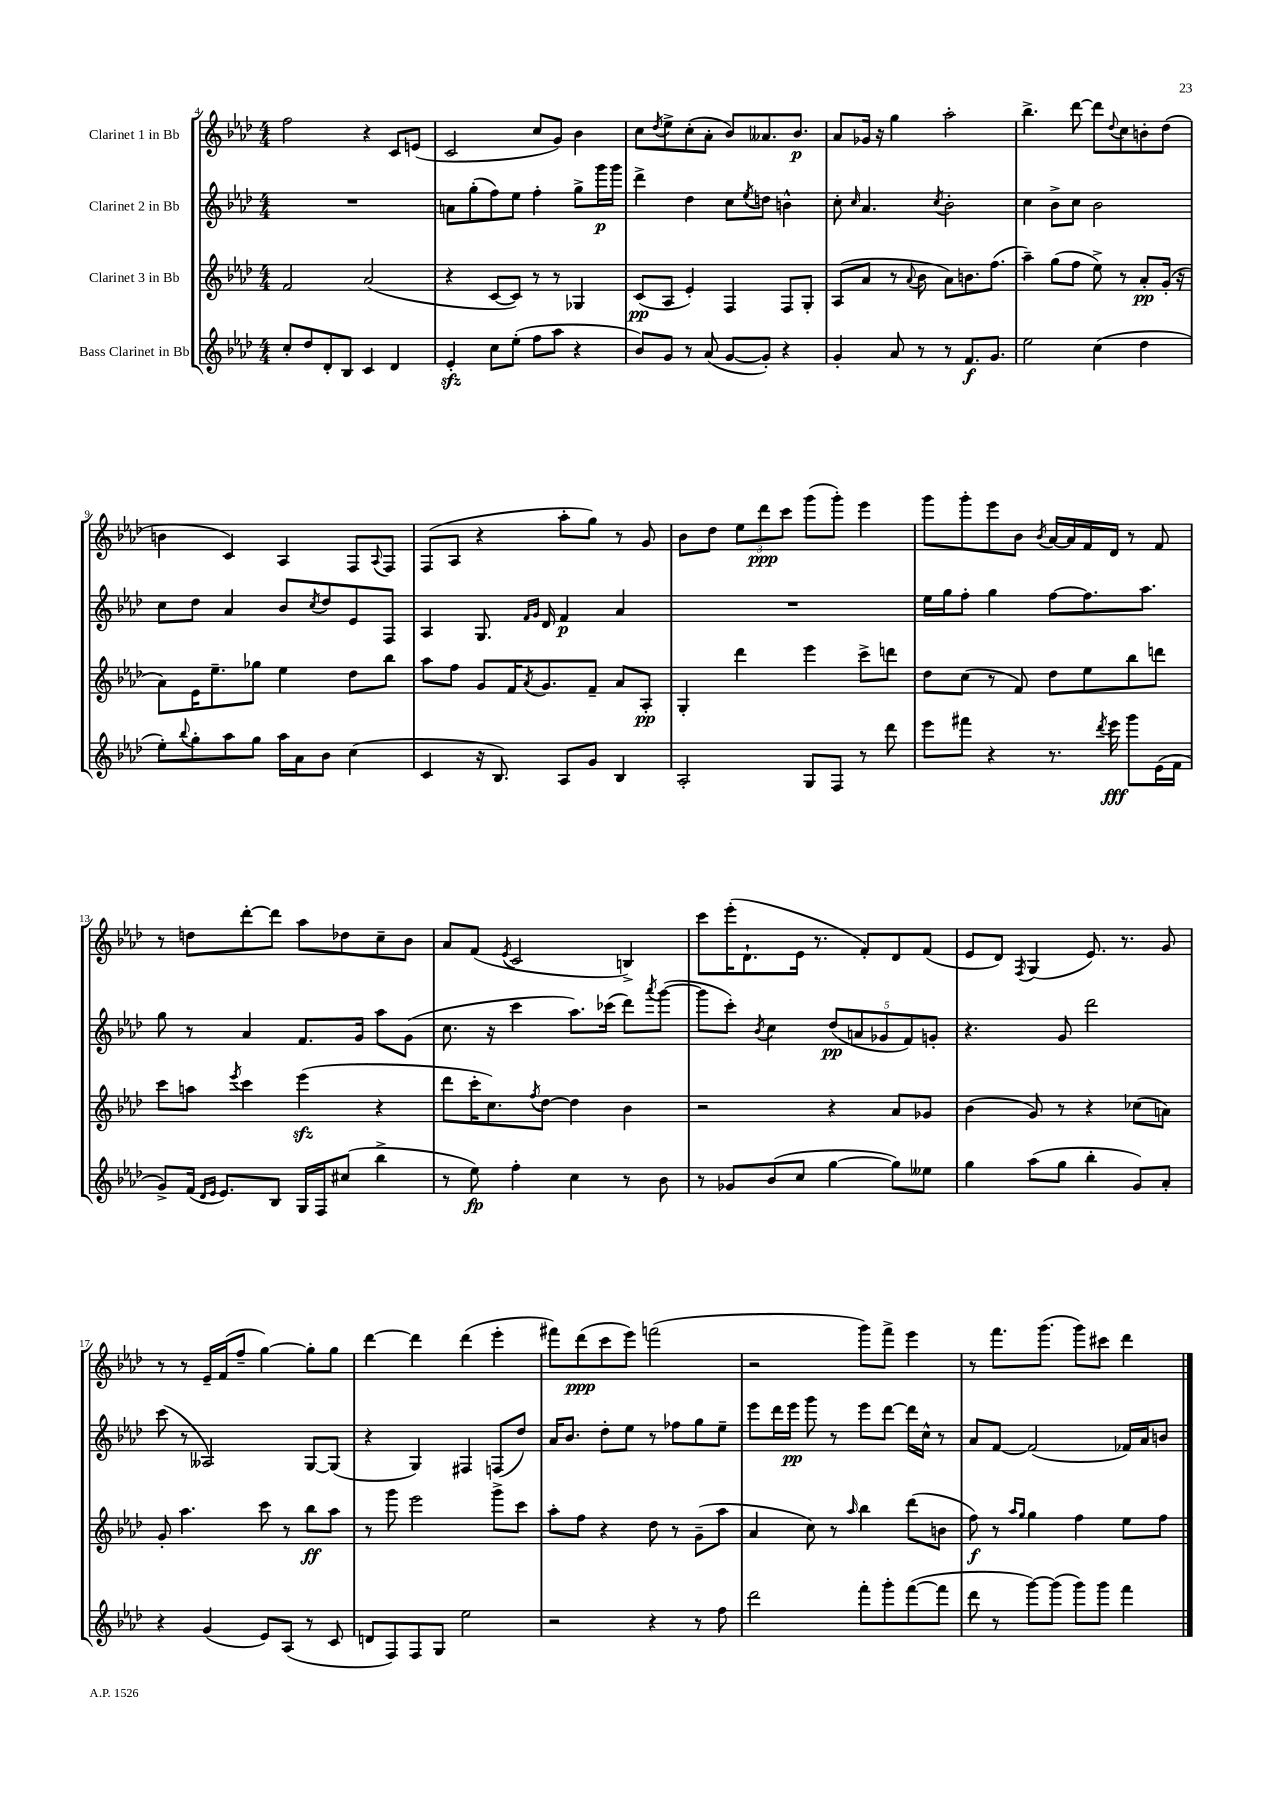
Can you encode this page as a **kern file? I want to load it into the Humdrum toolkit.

**kern	**kern	**kern	**kern
*staff4	*staff3	*staff2	*staff1
*clefG2	*clefG2	*clefG2	*clefG2
*k[b-e-a-d-]	*k[b-e-a-d-]	*k[b-e-a-d-]	*k[b-e-a-d-]
*M4/4	*M4/4	*M4/4	*M4/4
8cc'/L	2f/	1r	2ff\
8dd-/	.	.	.
8d-'/	.	.	.
8B-/J	.	.	.
4c/	(2a-/	.	4r
4d-/	.	.	8c/L
.	.	.	(8e/J
=	=	=	=
4e-'/	4r	8a\L	2c/
.	.	(8gg'\	.
8cc\L	[8c/L	8ff\)	.
(8ee-'\J	8c/]J)	8ee-\J	.
8ff\L	8r	4ff'\	8cc/L
8aa-\J	8r	.	8g/J)
4r	4G-/	8gg^\L	4b-\
.	.	16ggg\L	.
.	.	16ggg\JJ	.
=	=	=	=
8b-/L)	(8c/L	4ddd-^\	8cc\L
.	.	.	8qdd-/
8g/J	8A-/J	.	8ee-^\
8r	4e-'/)	4dd-\	(8cc'\
(8a-/	.	.	8a-'\J
[8g/L	4F/	8cc\L	8b-/L)
.	.	8qee-/	.
8g'/]J)	.	8dd\J	8.a--/
4r	8F/L	4b^^\	.
.	.	.	8.b-/J
.	8G'/J	.	.
=	=	=	=
4g'/	(8A-/L	8cc'\	8a-/L
.	.	16qqcc/	.
.	8a-/J	4.a-/	16g-/Jk
.	.	.	16r
8a-/	8r	.	4gg\
.	8qqa-/	.	.
8r	8b-\	.	.
.	.	8qcc/	.
8r	8a-\L)	2b-'\	2aa-'\
8.f/L	8.b\	.	.
8.g/J	(8.ff\J	.	.
=	=	=	=
2ee-\	4aa-~\)	4cc\	4.bb-^\
.	(8gg\L	8b-^\L	.
.	8ff\J	8cc\J	[8ddd-\
(4cc\	8ee-^\)	2b-\	8ddd-\]L
.	.	.	8qqdd-/
.	8r	.	8cc\
4dd-\	8a-'/L	.	8b'\
.	(16g'/Jk	.	(8dd-\J
.	16r	.	.
=	=	=	=
8ee-'\L)	8a-\L)	8cc\L	4b\
8qqbb-/	.	.	.
8gg'\	16e-\K	8dd-\J	.
.	8.ee-~\	.	.
8aa-\	.	4a-/	4c/)
8gg\J	8gg-\J	.	.
16aa-\LL	4ee-\	8b-/L	4A-/
16a-\J	.	.	.
.	.	8qcc/	.
8b-\J	.	8dd-/	.
(4cc\	8dd-\L	8e-/	8F/L
.	.	.	8qqA-/
.	8bb-\J	8F/J	8F/J
=	=	=	=
4c/	8aa-\L	4A-/	(8F/L
.	8ff\J	.	8A-/J
16r	8g/L	8.G/	4r
8.B-/)	.	.	.
.	16f/K	.	.
.	.	16qqf/LL	.
.	8qa-/	16qqg/JJ	.
.	8.g/	16d-/	.
8A-/L	.	4f/	8aa-'\L
8g/J	8f~/J	.	8gg\J)
4B-/	8a-/L	4a-/	8r
.	8A-'/J	.	8g/
=	=	=	=
2A-'/	4G'/	1r	8b-\L
.	.	.	8dd-\J
.	4ddd-\	.	12ee-\L
.	.	.	12ddd-\
.	.	.	12ccc\J
8G/L	4eee-\	.	(8ggg\L
8F/J	.	.	8ggg'\J)
8r	8ccc^\L	.	4eee-\
8ddd-\	8ddd\J	.	.
=	=	=	=
8eee-\L	8dd-\L	16ee-\LL	8ggg\L
.	.	16gg\J	.
8fff#\J	(8cc\J	8ff'\J	8ggg'\
4r	8r	4gg\	8eee-\
.	8f/)	.	8b-\J
.	.	.	8qb-/
8.r	8dd-\L	[8ff\L	[16a-/LL
.	.	.	16a-/]
.	8ee-\	8.ff\]	16f/
8qddd-/	.	.	.
16eee-\	.	.	16d-/JJ
8ggg\L	8bb-\	.	8r
.	.	8.aa-\J	.
(16e-\L	8ddd\J	.	8f/
16f\JJ	.	.	.
=	=	=	=
8g^/L)	8ccc\L	8gg\	8r
(16f/Jk	8aa\J	8r	8dd\L
16qqd-/LL	.	.	.
16qqe-/JJ	.	.	.
8.e-/L)	.	.	.
.	8qeee-/	.	.
.	4ccc\	4a-/	[8ddd-'\
8B-/J	.	.	8ddd-\]J
16G/LL	(4eee-\	8.f/L	8aa-\L
16F/J	.	.	.
(8cc#/J	.	.	8dd-\
.	.	16g/Jk	.
4bb-^\	4r	8aa-\L	8cc~\
.	.	(8g\J	8b-\J
=	=	=	=
8r	8ddd-\L	8.cc\	8a-/L
8ee-\)	16ccc'\K	.	(8f/J
.	8.cc\)	16r	.
.	.	.	8qe-/
4ff'\	.	4ccc\	2c/
.	8qff/	.	.
.	[8dd-\J	.	.
4cc\	4dd-\]	8.aa-\L)	.
.	.	(16ccc-\Jk	.
8r	4b-\	8ddd-\L)	4B^/)
.	.	8qaaa-/	.
8b-\	.	([8ggg\J	.
=	=	=	=
8r	2r	8ggg\]L	8ccc\L
8g-/L	.	8ccc'\J)	(16eee-'\K
.	.	.	8.d-`\
.	.	8qb-/	.
(8b-/	.	4cc\	.
8cc/J	.	.	16e-\Jk
.	.	.	8.r
[4gg\	4r	(10dd-/L	.
.	.	10a/	.
.	.	.	8f'/L)
.	.	10g-/	.
8gg\]L)	8a-/L	.	8d-/
.	.	10f/)	.
8ee--\J	8g-/J	.	(8f/J
.	.	10g'/J	.
=	=	=	=
4gg\	(4b-\	4.r	8e-/L
.	.	.	8d-/J)
.	.	.	8qF/
(8aa-\L	8g/)	.	(4G/
8gg\J	8r	8g/	.
4bb-'\	4r	2ddd-\	8.e-/)
.	.	.	8.r
8g/L)	(8cc-\L	.	.
8a-'/J	8a\J)	.	8g/
=	=	=	=
4r	8g'/	(8ccc\	8r
.	4.aa-\	8r	8r
(4g/	.	2A--/)	16e-~/LL
.	.	.	(16f/J
.	.	.	8ff~/J
8e-/L)	8ccc\	.	[4gg\)
(8A-/J	8r	.	.
8r	8bb-\L	[8G/L	8gg'\]L
8c/	8aa-\J	(8G/]J	8gg\J
=	=	=	=
8d/L	8r	4r	[4ddd-\
8F/)	8ggg\	.	.
8F/	2eee-\	4G/)	4ddd-\]
8G/J	.	.	.
2ee-\	.	4F#/	(4ddd-\
.	8ggg^\L	(8F/L	4eee-'\
.	8ccc\J	8dd-/J)	.
=	=	=	=
2r	8aa-'\L	16a-/LK	8fff#\L)
.	.	8.b-/J	.
.	8ff\J	.	(8ddd-\
.	4r	8dd-'\L	8ccc\
.	.	8ee-\J	8eee-\J)
4r	8dd-\	8r	(2fff\
.	8r	8ff-\L	.
8r	(8g~\L	8gg\	.
8ff\	8aa-\J	8ee-~\J	.
=	=	=	=
2ddd-\	4a-/	8eee-\L	2r
.	.	16ddd-\L	.
.	.	16eee-\JJ	.
.	8cc\)	8ggg\	.
.	8r	8r	.
.	16qqaa-/	.	.
8fff'\L	4bb-\	8eee-\L	8ggg\L)
8ggg'\	.	[8ddd-\J	8fff^\J
([8fff\	(8ddd-\L	16ddd-\]LL	4eee-\
.	.	16cc^^\JJ	.
8fff\]J	8b\J	8r	.
=	=	=	=
8ddd-\	8ff\)	8a-/L	8r
8r	8r	[8f/J	8.fff\L
.	16qqaa-/LL	.	.
.	16qqgg/JJ	.	.
[8ggg\L)	4gg\	(2f/]	.
.	.	.	(8.ggg\J
(8ggg\]J	.	.	.
8ggg\L)	4ff\	.	8ggg\L)
8ggg\J	.	.	8ccc#\J
4fff\	8ee-\L	16f-/LL)	4ddd-\
.	.	16a-/J	.
.	8ff\J	8b/J	.
==	==	==	==
*-	*-	*-	*-
